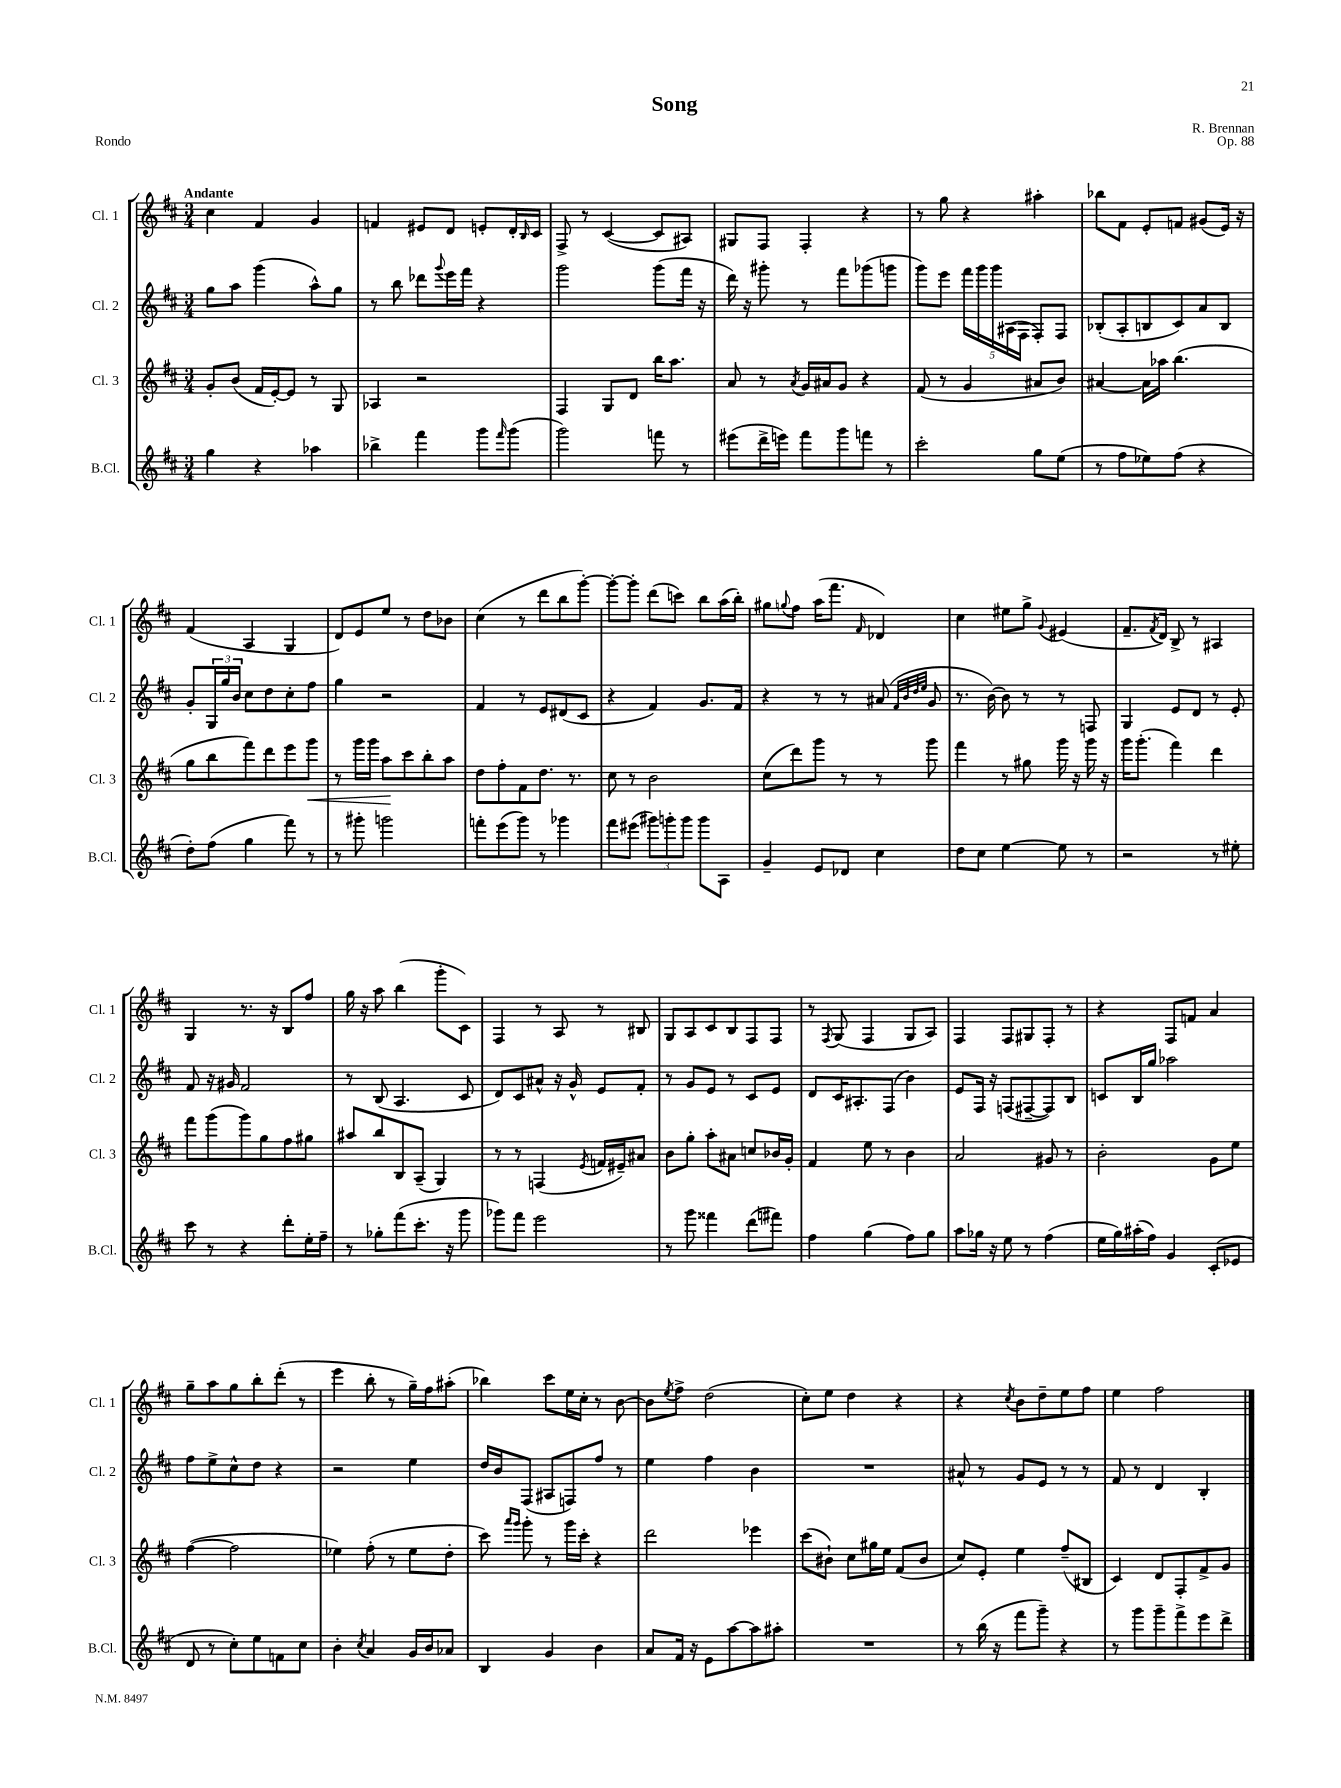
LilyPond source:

\header { title = "Song" composer = "R. Brennan" opus = "Op. 88" piece = "Rondo" }
<<
\new StaffGroup <<
\new Staff = "s0" \with { instrumentName = "Cl. 1" shortInstrumentName = "Cl. 1" } {
    \clef treble \key d \major \numericTimeSignature \time 3/4 \tempo "Andante"
    cis''4 fis'4 g'4 |
    f'4 eis'8 d'8 e'8-. d'16-. \grace { b16 } cis'16 |
    fis8-> r8 cis'4~( cis'8 ais8) |
    gis8 fis8 fis4-. r4 |
    r8 g''8 r4 ais''4-. |
    bes''8 fis'8 e'8-. f'8 gis'8( e'16) r16 |
    fis'4( a4 g4 |
    d'8) e'8 e''8 r8 d''8 bes'8 |
    cis''4( r8 d'''8 b''8 g'''8~-.) |
    g'''8~-. g'''8-. d'''8( c'''8) b''8 a''16( b''16-.) |
    gis''8 \appoggiatura { g''8 } fis''8 a''16( fis'''8. \grace { fis'16 } des'4) |
    cis''4 eis''8 g''8-> \appoggiatura { g'8 } eis'4( |
    fis'8.-- \acciaccatura { fis'8 } d'16) b8-> r8 ais4 |
    g4 r8. r16 b8 fis''8 |
    g''16 r16 a''8 b''4( g'''8-. cis'8) |
    fis4 r8 a8 r8 bis8 |
    g8 a8 cis'8 b8 fis8 fis8 |
    r8 \acciaccatura { fis8 } g8( fis4 g8 a8) |
    fis4 fis8 gis8 fis8-. r8 |
    r4 fis8 f'8 a'4 |
    g''8-- a''8 g''8 b''8-. d'''8-.( r8 |
    e'''4 b''8-. r8 g''16--) fis''16 ais''8-.( |
    bes''4) cis'''8 e''16 cis''16-. r8 b'8~ |
    b'8 \acciaccatura { e''8 } fis''8-> d''2( |
    cis''8-.) e''8 d''4 r4 |
    r4 \acciaccatura { cis''8 } b'8 d''8-- e''8 fis''8 |
    e''4 fis''2 \bar "|." |
}
\new Staff = "s1" \with { instrumentName = "Cl. 2" shortInstrumentName = "Cl. 2" } {
    \clef treble \key d \major \numericTimeSignature \time 3/4
    g''8 a''8 g'''4( a''8-^) g''8 |
    r8 b''8 des'''8 \appoggiatura { g'''8 } e'''16 fis'''16 r4 |
    g'''2 g'''8( fis'''16 r16 |
    d'''16) r16 gis'''8-. r8 fis'''8 ges'''8( g'''8 |
    g'''8) e'''8 \tuplet 5/4 { fis'''16 g'''16 g'''16 ais16( fis16 } fis8-.) fis8 |
    bes8-.( a8-. b8 cis'8) a'8 b8 |
    g'8-. \tuplet 3/2 { g16 g''16 b'16 } cis''8 d''8 cis''8-. fis''8 |
    g''4 r2 |
    fis'4 r8 e'8 dis'8( cis'8 |
    r4 fis'4) g'8. fis'16 |
    r4 r8 r8 ais'8( \grace { fis'32 b'32 d''32 e''32 } g'8 |
    r8. b'16~) b'8 r8 r8 f8 |
    g4 e'8 d'8 r8 e'8-. |
    fis'8 r16 gis'16 fis'2 |
    r8 b8( a4. cis'8 |
    d'8) cis'8 ais'8-^ r16 g'16-^ e'8 fis'8-. |
    r8 g'8 e'8 r8 cis'8 e'8 |
    d'8 cis'16 ais8.-. fis8( b'4) |
    e'8 fis16 r16 f8( fis8~-- fis8) b8 |
    c'8 b16 g''16 aes''2 |
    fis''8 e''8-> cis''8-^ d''8 r4 |
    r2 e''4 |
    d''16 b'16 fis8( ais8 f8) fis''8 r8 |
    e''4 fis''4 b'4 |
    R2. |
    ais'8-^ r8 g'8 e'8 r8 r8 |
    fis'8 r8 d'4 b4-. \bar "|." |
}
\new Staff = "s2" \with { instrumentName = "Cl. 3" shortInstrumentName = "Cl. 3" } {
    \clef treble \key d \major \numericTimeSignature \time 3/4
    g'8-. b'8( fis'16 e'16~-.) e'8 r8 g8 |
    aes4 r2 |
    fis4 g8 d'8 b''16 a''8. |
    a'8 r8 \acciaccatura { a'8 } g'16 ais'16 g'8 r4 |
    fis'8( r8 g'4 ais'8 b'8) |
    ais'4~ ais'16 aes''16 b''4.( |
    g''8 b''8 fis'''8) d'''8 e'''8 g'''8\< |
    r8 g'''16 g'''16 a''8\! cis'''8 b''8-. a''8 |
    d''8 fis''8-. fis'8 d''8. r8. |
    cis''8 r8 b'2 |
    cis''8( d'''8) g'''8 r8 r8 g'''8 |
    fis'''4 r8 gis''8 g'''16 r16 g'''16 r16 |
    g'''16 g'''8.-.( fis'''4) d'''4 |
    fis'''8 g'''8( g'''8) g''8 fis''8 gis''8 |
    ais''8 b''8 b8 a8--( g4) |
    r8 r8 f4( \acciaccatura { e'8 } f'16 eis'16--) ais'8 |
    b'8 g''8-. a''8-. ais'8 c''8 bes'16 g'16-. |
    fis'4 e''8 r8 b'4 |
    a'2 gis'8 r8 |
    b'2-. g'8 e''8 |
    fis''4~( fis''2 |
    ees''4) fis''8-.( r8 ees''8 d''8-. |
    cis'''8) \grace { a'''16 g'''16 } g'''8-. r8 g'''16 cis'''16-. r4 |
    d'''2 ees'''4 |
    cis'''8( bis'8-!) cis''8 gis''16 e''16 fis'8( bis'8 |
    cis''8) e'8-. e''4 fis''8--( bis8 |
    cis'4) d'8 fis8-. fis'8-> g'8 \bar "|." |
}
\new Staff = "s3" \with { instrumentName = "B.Cl." shortInstrumentName = "B.Cl." } {
    \clef treble \key d \major \numericTimeSignature \time 3/4
    g''4 r4 aes''4 |
    bes''4-> fis'''4 g'''8 \grace { fis'''16 } g'''8( |
    g'''2) f'''8 r8 |
    eis'''8( d'''16-> e'''16) fis'''8 g'''8 f'''8 r8 |
    cis'''2-. g''8 e''8( |
    r8 fis''8 ees''8) fis''8( r4 |
    d''8-.) fis''8( g''4 fis'''8) r8 |
    r8 gis'''8-. g'''2 |
    f'''8-. e'''8( g'''8) r8 ges'''4 |
    fis'''8 eis'''8( \tuplet 3/2 { gis'''8) g'''8-. g'''8 } g'''8 a8 |
    g'4-- e'8 des'8 cis''4 |
    d''8 cis''8 e''4~ e''8 r8 |
    r2 r8 eis''8-. |
    cis'''8 r8 r4 d'''8-. e''16-. fis''16-- |
    r8 ges''8-. fis'''8( cis'''8.-. r16 g'''8 |
    ges'''8) fis'''8 e'''2 |
    r8 g'''8 fisis'''4 d'''8( fis'''8) |
    fis''4 g''4( fis''8) g''8 |
    a''8 ges''16 r16 e''8 r8 fis''4( |
    e''16 g''16) ais''16-.( fis''16) g'4 cis'8-.( ees'8 |
    d'8 r8 cis''8-.) e''8 f'8 cis''8 |
    b'4-. \acciaccatura { cis''8 } a'4 g'16 b'16 aes'8 |
    b4 g'4 b'4 |
    a'8 fis'16 r16 e'8 a''8~ a''8 ais''8-. |
    R2. |
    r8 b''16( r16 fis'''8 g'''8--) r4 |
    r8 g'''8 g'''8-- fis'''8-> e'''8 d'''8-> \bar "|." |
}
>>
>>
\layout { \context { \Score \remove "Bar_number_engraver" } }
